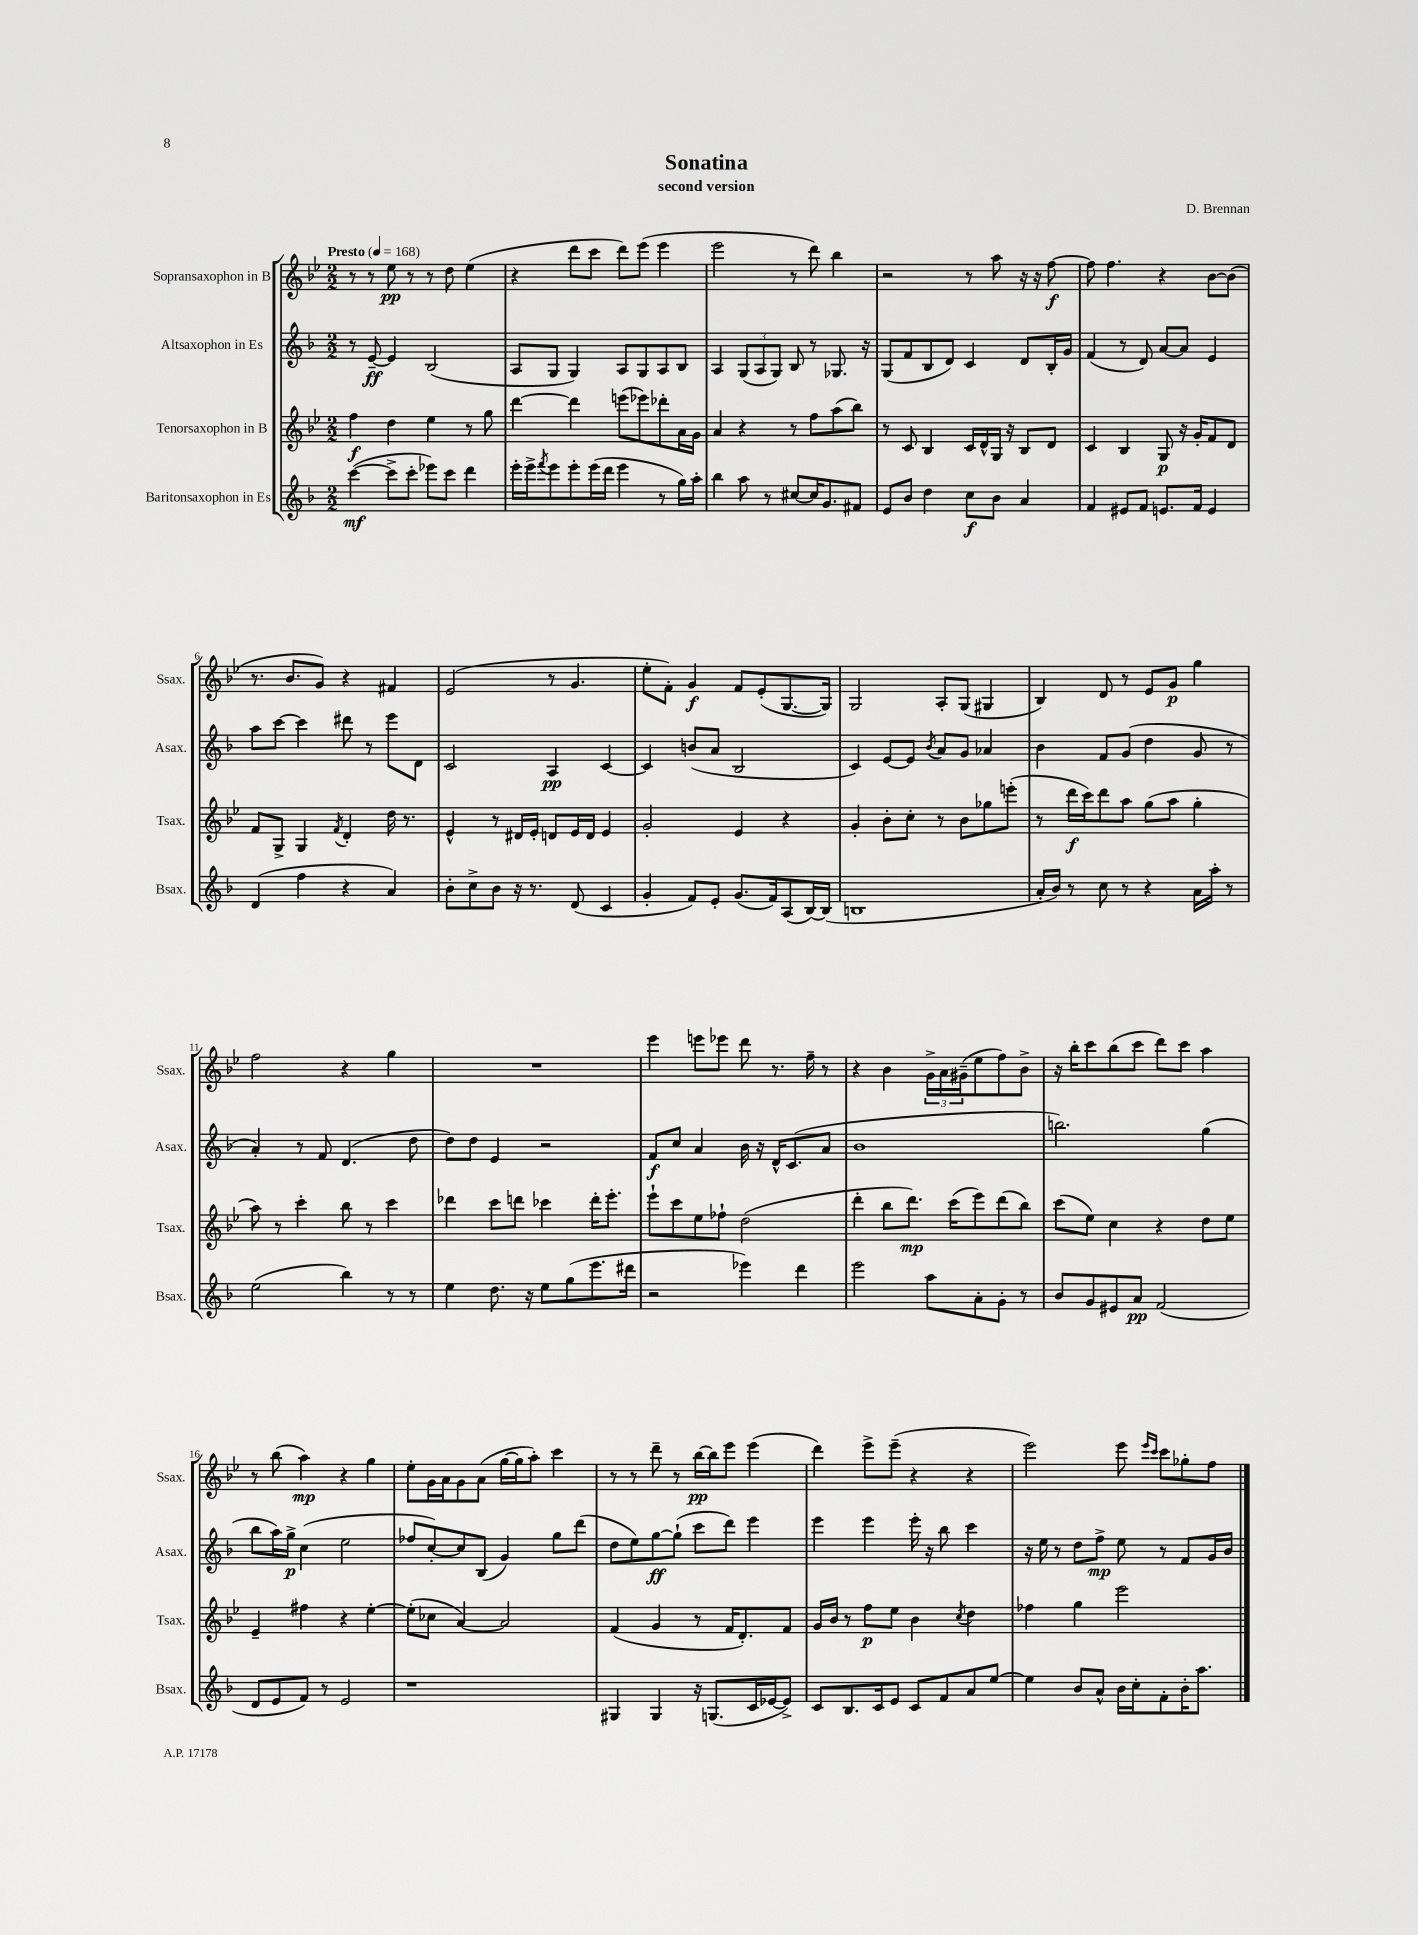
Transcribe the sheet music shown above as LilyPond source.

\header { title = "Sonatina" composer = "D. Brennan" subtitle = "second version" }
<<
\new StaffGroup <<
\new Staff = "s0" \with { instrumentName = "Sopransaxophon in B" shortInstrumentName = "Ssax." } {
    \clef treble \key bes \major \numericTimeSignature \time 2/2 \tempo "Presto" 4 = 168
    r8 r8 ees''8\pp r8 r8 d''8 ees''4( |
    r4 d'''8 c'''8 d'''8) ees'''8( ees'''4 |
    ees'''2 r8 d'''8) bes''4 |
    r2 r8 a''8 r16 r16 f''8~\f |
    f''8 f''4. r4 bes'8~ bes'8( |
    r8. bes'8. g'8) r4 fis'4 |
    ees'2( r8 g'4. |
    ees''8-. f'8-.) g'4\f f'8 ees'8-.( g8.~ g16) |
    g2 a8-. g8( gis4 |
    bes4) d'8 r8 ees'8 g'8\p g''4 |
    f''2 r4 g''4 |
    R1 |
    ees'''4 e'''8 ees'''8 d'''8 r8. f''16-- r8 |
    r4 bes'4 \tuplet 3/2 { g'16-> a'16 gis'16--( } ees''8 f''8) bes'8-> |
    r16 bes''16-. c'''8 bes''8( c'''8 d'''8) c'''8 a''4 |
    r8 bes''8( a''4\mp) r4 g''4 |
    ees''8-. g'16 a'16 g'8 a'8( g''16~ g''16 a''8-.) c'''4 |
    r8 r8 d'''8-- r8 bes''16~\pp bes''16 ees'''8 ees'''4( |
    d'''4) ees'''8-> ees'''8--( r4 r4 |
    ees'''2) ees'''8 \grace { ees'''16 c'''16 } c'''8 ges''8-. f''8 \bar "|." |
}
\new Staff = "s1" \with { instrumentName = "Altsaxophon in Es" shortInstrumentName = "Asax." } {
    \clef treble \key f \major \numericTimeSignature \time 2/2
    r8 e'8~--\ff e'4 bes2( |
    a8 g8 g4) a8 g8 a8 bes8 |
    a4 \tuplet 3/2 { g8( a8 g8) } bes8 r8 ges8. r16 |
    g8( f'8 bes8 d'8) c'4 d'8 bes16-. g'16 |
    f'4( r8 d'8) a'8~ a'8 e'4 |
    a''8 c'''8~ c'''4 dis'''8 r8 e'''8 d'8 |
    c'2 a4\pp c'4~ |
    c'4 b'8( a'8 bes2 |
    c'4) e'8~ e'8 \acciaccatura { bes'8 } a'8 g'8 aes'4 |
    bes'4 f'8 g'8( d''4 g'8 r8 |
    a'4-.) r8 f'8 d'4.( d''8 |
    d''8) d''8 e'4 r2 |
    f'8\f c''8 a'4 bes'16 r16 d'16-^ c'8.( a'8 |
    bes'1 |
    b''2.) g''4( |
    bes''8 a''16) g''16->\p c''4( e''2 |
    fes''8 c''8~-.) c''8 bes8( g'4) g''8 d'''8( |
    d''8 e''8) g''8~\ff g''8-!( c'''8 d'''8) e'''4 |
    e'''4 e'''4 e'''16-. r16 bes''8 c'''4 |
    r16 e''16 r8 d''8 f''8->\mp e''8 r8 f'8 g'16 bes'16 \bar "|." |
}
\new Staff = "s2" \with { instrumentName = "Tenorsaxophon in B" shortInstrumentName = "Tsax." } {
    \clef treble \key bes \major \numericTimeSignature \time 2/2
    f''4\f d''4 ees''4 r8 g''8 |
    d'''4~ d'''4 e'''8( ees'''8) des'''8-. a'16 g'16 |
    a'4 r4 r8 f''8 a''8( bes''8) |
    r8 c'8 bes4 c'16 d'16-^ g16 r16 bes8 d'8 |
    c'4 bes4 g8\p r16 g'16-. f'8 d'8 |
    f'8 g8-> g4 \acciaccatura { f'8 } d'4-. d''16 r8. |
    ees'4-^ r8 dis'16 ees'16-. d'8 ees'16 d'16 ees'4 |
    g'2-. ees'4 r4 |
    g'4-. bes'8-. c''8-. r8 bes'8 ges''8 e'''8-.( |
    r8 d'''16\f c'''16) d'''8 a''8 g''8( a''8 g''4-. |
    a''8) r8 c'''4-. bes''8 r8 c'''4 |
    des'''4 c'''8 d'''8 ces'''4 d'''16-. ees'''8.-. |
    ees'''8-! c'''8 ees''8 fes''8-! d''2( |
    d'''4-. bes''8 d'''8.\mp) c'''16( ees'''8) d'''8( bes''8) |
    c'''8( ees''8) c''4 r4 d''8 ees''8 |
    ees'4-- fis''4 r4 ees''4~-. |
    ees''8-.( ces''8 a'4~) a'2 |
    f'4( g'4 r8 f'16 d'8.-.) f'8 |
    g'16 bes'16 r8 f''8\p ees''8 bes'4 \acciaccatura { c''8 } d''4 |
    fes''4 g''4 ees'''2 \bar "|." |
}
\new Staff = "s3" \with { instrumentName = "Baritonsaxophon in Es" shortInstrumentName = "Bsax." } {
    \clef treble \key f \major \numericTimeSignature \time 2/2
    c'''4~\mf( c'''8-> c'''8-. ees'''8) c'''8 d'''4 |
    e'''16-. e'''16-> \acciaccatura { f'''8 } e'''8 e'''8-. e'''16( d'''16 e'''4 r8 g''16) a''16-. |
    bes''4 a''8 r8 cis''8~ cis''16 g'8. fis'8 |
    e'8 bes'8 d''4 c''8\f bes'8 a'4 |
    f'4 eis'8 f'8 e'8. f'16 e'4 |
    d'4( f''4 r4 a'4) |
    bes'8-. c''8-> bes'8 r16 r8. d'8( c'4 |
    g'4-. f'8) e'8-. g'8.( f'16) a8( bes16~) bes16( |
    b1 |
    a'16-. bes'16) r8 c''8 r8 r4 a'16 a''16-. r8 |
    e''2( bes''4) r8 r8 |
    e''4 d''8. r16 e''8 g''8( e'''8. dis'''16 |
    r2 ees'''4) d'''4 |
    e'''2 a''8 a'8-. g'8-. r8 |
    bes'8 g'8 eis'8 a'8\pp f'2( |
    d'8 e'8 f'8) r8 e'2 |
    r1 |
    gis4 gis4 r16 g8.( c'16 ees'16~ ees'8->) |
    c'8 bes8. c'16 e'8 c'8 f'8 a'8 e''8~ |
    e''4 bes'8 a'8-^ bes'16 c''16-. f'8-. bes'16-. a''8. \bar "|." |
}
>>
>>
